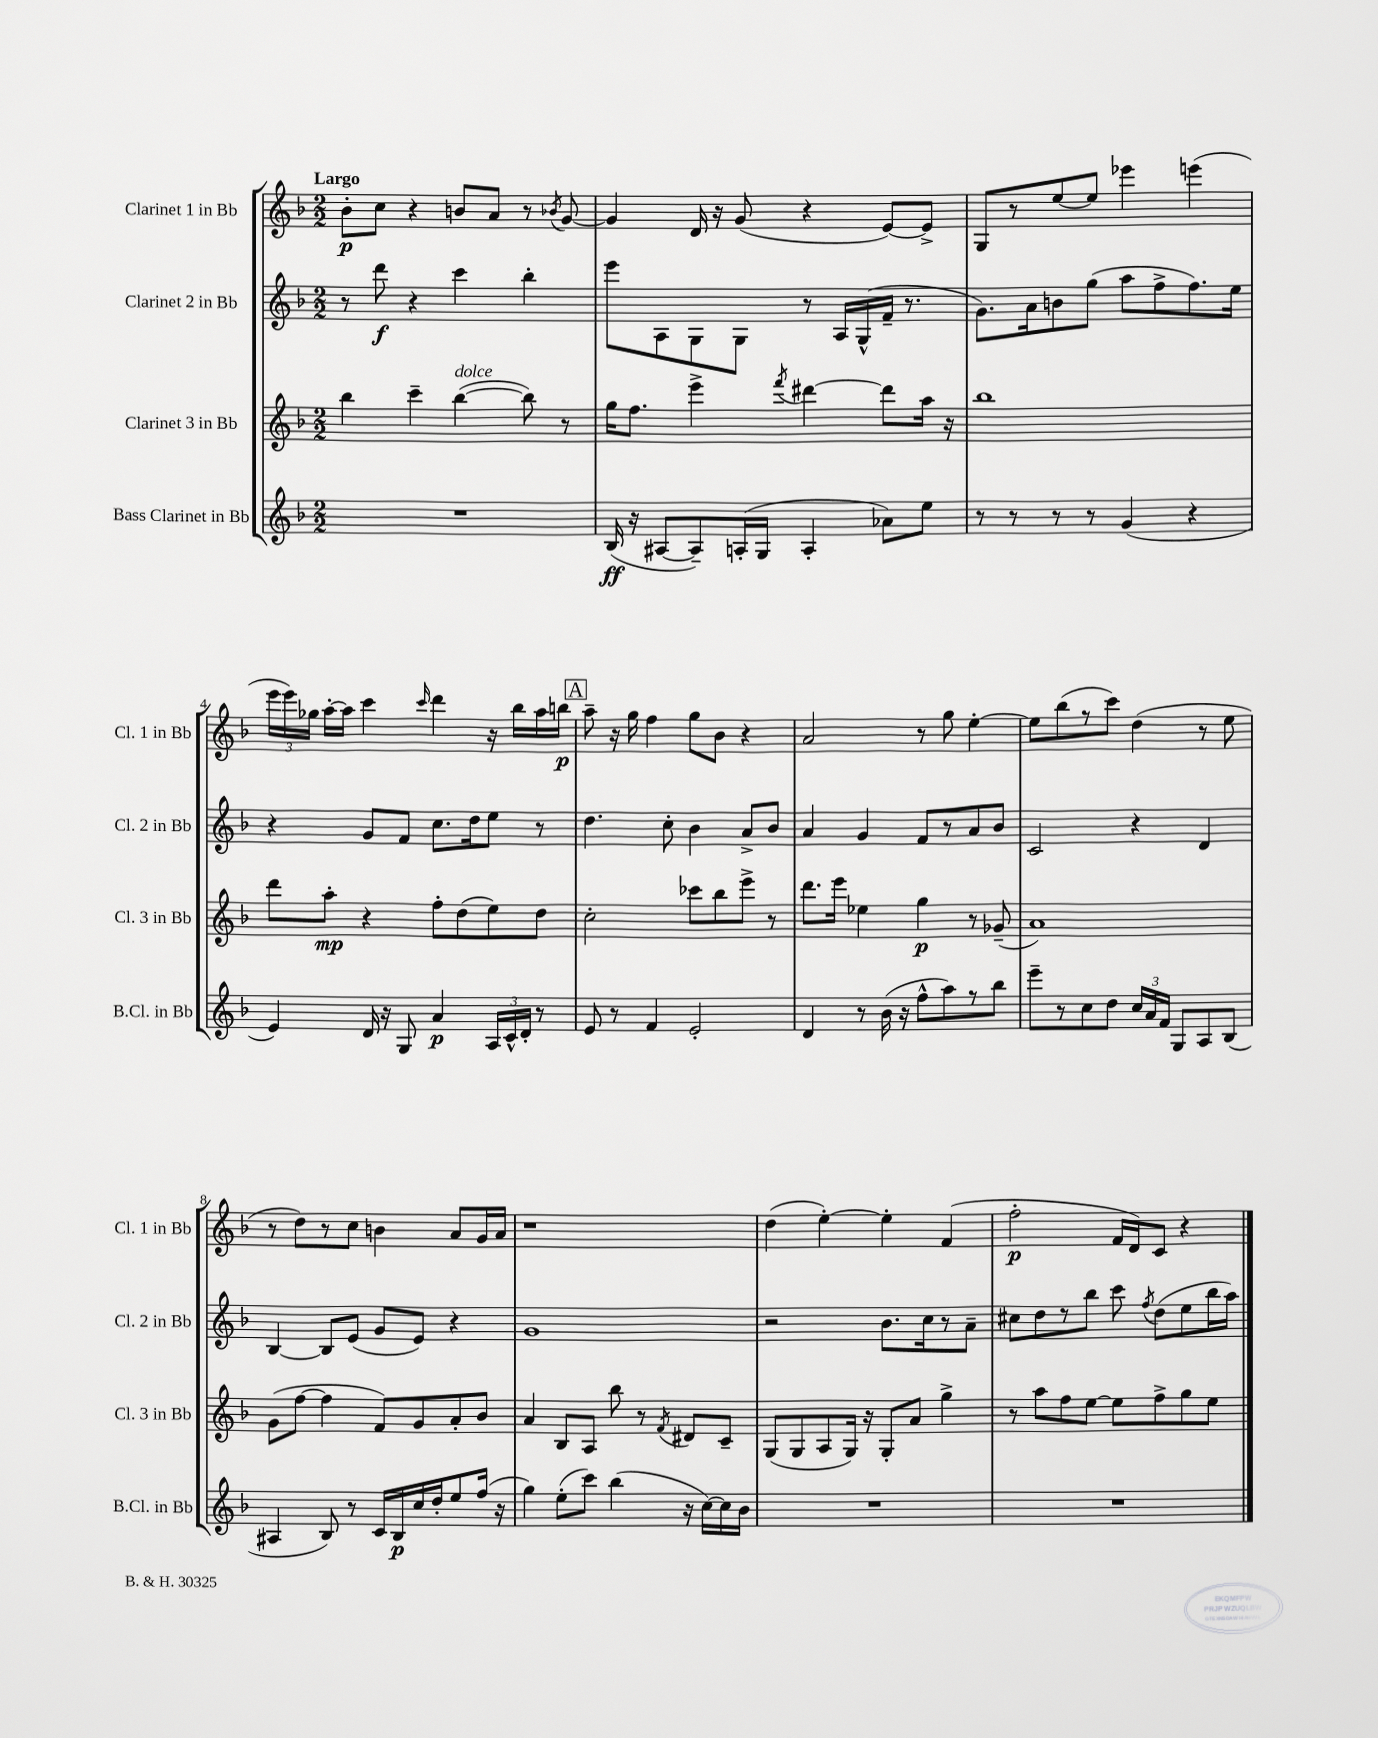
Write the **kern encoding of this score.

**kern	**kern	**kern	**kern
*staff4	*staff3	*staff2	*staff1
*clefG2	*clefG2	*clefG2	*clefG2
*k[b-]	*k[b-]	*k[b-]	*k[b-]
*M2/2	*M2/2	*M2/2	*M2/2
1r	4bb-	8r	8b-'
.	.	8ddd	8cc
.	4ccc~	4r	4r
.	([4bb-	4ccc	8b
.	.	.	8a
.	8bb-])	4bb-'	8r
.	.	.	8qb-
.	8r	.	[8g
=	=	=	=
(16B-	16gg	8eee	4g]
16r	8.ff	.	.
[8A#	.	8A	.
8A#~])	4eee^	8G	16d
.	.	.	16r
(16A'	.	8G	(8g
16G	.	.	.
.	8qfff	.	.
4A'	[4ddd#	8r	4r
.	.	16A	.
.	.	(16G^^	.
8a-)	8ddd#]	16f~	[8e)
.	.	8.r	.
8ee	16aa	.	8e^]
.	16r	.	.
=	=	=	=
8r	1bb-	8.g)	8G
8r	.	.	8r
.	.	16a	.
8r	.	8b	[8ee
8r	.	(8gg	8ee]
(4g	.	8aa	4eee-
.	.	8ff^	.
4r	.	8.ff)	(4eee
.	.	16ee	.
=	=	=	=
4e)	8ddd	4r	24eee
.	.	.	24eee)
.	.	.	24gg-
.	8aa'	.	[16aa'
.	.	.	16aa]
16d	4r	8g	4ccc
16r	.	.	.
8G	.	8f	.
.	.	.	16qqccc
4a	8ff'	8.cc	4ddd
.	(8dd	.	.
.	.	16dd	.
24A	8ee)	8ee	16r
24c^^	.	.	.
.	.	.	16bb-
24d'	.	.	.
8r	8dd	8r	16aa
.	.	.	16bb
=	=	=	=
8e	2cc'	4.dd	8aa~
8r	.	.	16r
.	.	.	16gg
4f	.	.	4ff
.	.	8cc'	.
2e'	8ccc-	4b-	8gg
.	8bb-	.	8b-
.	8eee^	8a^	4r
.	8r	8b-	.
=	=	=	=
4d	8.ddd	4a	2a
.	16eee	.	.
8r	4ee-	4g	.
(16b-	.	.	.
16r	.	.	.
8ff^^	4gg	8f	8r
8aa)	.	8r	8gg
8r	8r	8a	[4ee'
8bb-	(8g-~	8b-	.
=	=	=	=
8eee~	1a)	2c	8ee]
8r	.	.	(8bb-
8cc	.	.	8r
8dd	.	.	8ccc)
24cc	.	4r	(4dd
24a	.	.	.
24f	.	.	.
8G	.	.	.
8A	.	4d	8r
(8B-	.	.	8ee
=	=	=	=
4A#	(8g	[4B-	8r
.	[8ff	.	8dd)
8B-)	4ff]	8B-]	8r
8r	.	(8e	8cc
16c	8f)	8g	4b
16B-	.	.	.
16cc	8g	8e)	.
16dd'	.	.	.
8ee	8a'	4r	8a
(16ff	8b-	.	16g
16r	.	.	16a
=	=	=	=
4gg)	4a	1g	1r
(8ee'	8B-	.	.
8ccc)	8A	.	.
(4bb-	8bb-	.	.
.	8r	.	.
.	8qf	.	.
16r	8d#	.	.
[16cc)	.	.	.
16cc]	8c~	.	.
16b-	.	.	.
=	=	=	=
1r	(8G	2r	(4dd
.	8G	.	.
.	8A	.	[4ee')
.	16G)	.	.
.	16r	.	.
.	8G'	8.b-	4ee']
.	8a	.	.
.	.	16cc	.
.	4gg^	8r	(4f
.	.	8a~	.
=	=	=	=
1r	8r	8cc#	2ff'
.	8aa	8dd	.
.	8ff	8r	.
.	[8ee	8bb-	.
.	8ee]	8ccc	16f
.	.	.	16d)
.	.	8qff	.
.	8ff^	(8dd	8c
.	8gg	8ee	4r
.	8ee	16bb-	.
.	.	16aa)	.
==	==	==	==
*-	*-	*-	*-
